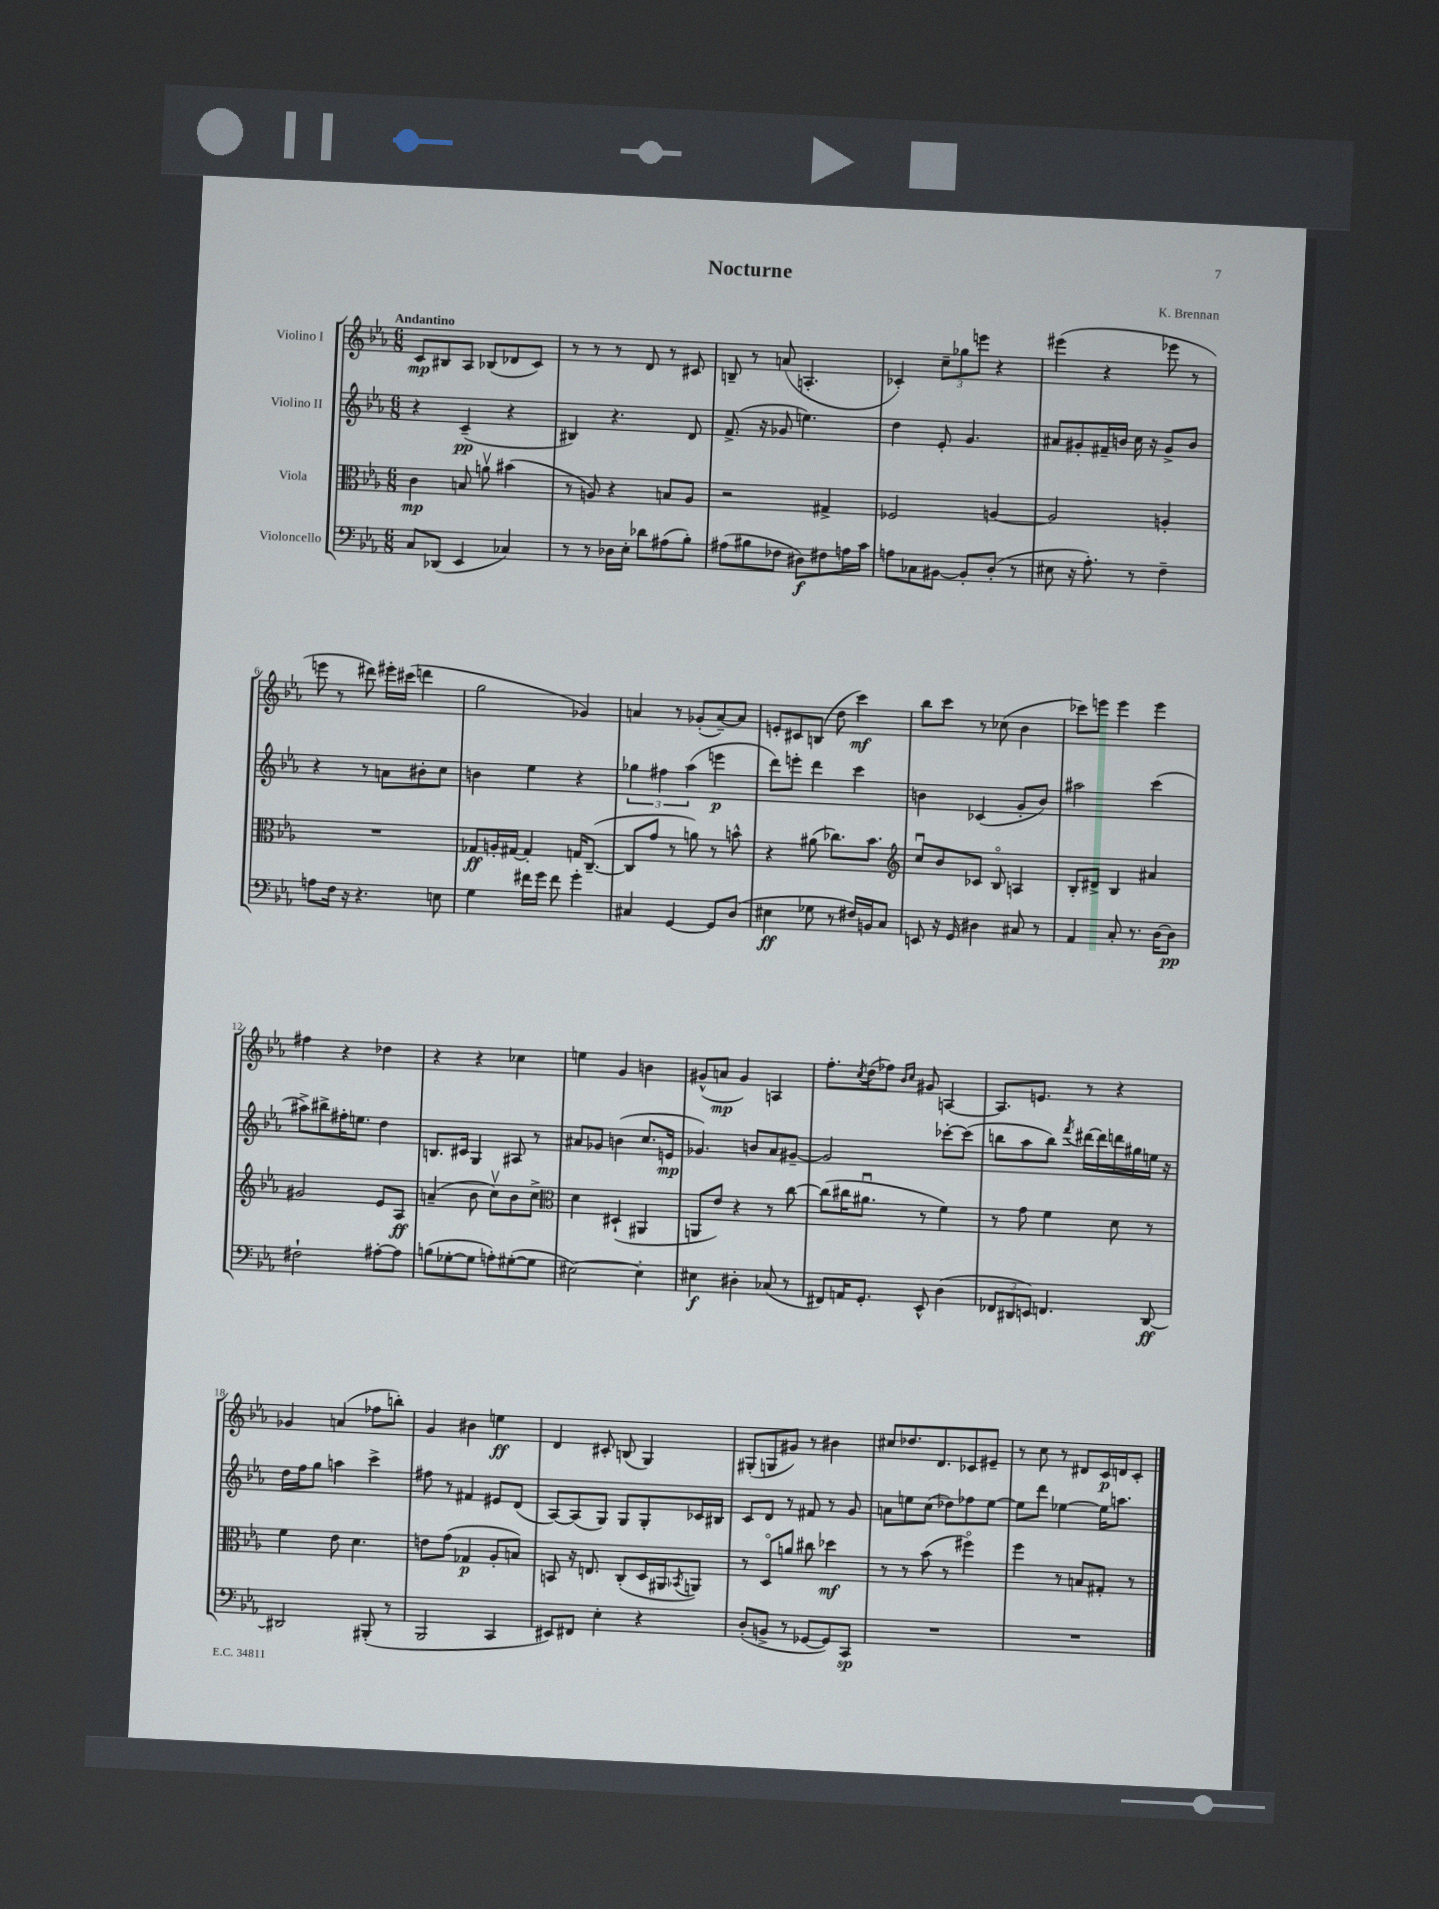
\header { title = "Nocturne" composer = "K. Brennan" }
<<
\new StaffGroup <<
\new Staff = "s0" \with { instrumentName = "Violino I" } {
    \clef treble \key ees \major \numericTimeSignature \time 6/8 \tempo "Andantino"
    c'8\mp bis8 aes8 bes8( des'8 c'8) |
    r8 r8 r8 d'8 r8 cis'8 |
    b8-- r8 a'8( a4.-. |
    ces'4-.) \tuplet 3/2 { c''8-- ges''8 e'''8 } r4 |
    eis'''4( r4 ees'''8 r8 |
    e'''8 r8 dis'''8) eis'''16-. cis'''16( d'''4 |
    g''2 ges'4) |
    a'4 r8 ges'8-.( a'8~--) a'8 |
    e'8-. cis'8 b8( d''8 c'''4\mf) |
    bes''8 c'''8 r8 ces''8( bes'4 |
    ces'''8) e'''8 e'''4 e'''4 |
    fis''4 r4 des''4 |
    r4 r4 ces''4 |
    e''4 g'4 b'4 |
    gis'8-^( a'8\mp gis'4) a4 |
    f''8.-. \acciaccatura { c''8 } d''16( fes''8) \grace { bes'16 c''16 } gis'8 a4~ |
    a8. e'8. r8 r4 |
    ges'4 a'4( fes''8 b''8-.) |
    g'4 bis'4 e''4\ff |
    d'4 cis'8-. b8( g4) |
    gis8-.( g8 gis'8) r8 bis'4 |
    cis''8 des''8. d'8. ces'8 eis'8-- |
    r8 c''8 r8 dis'8 c'16\p d'16 c'8-. \bar "|." |
}
\new Staff = "s1" \with { instrumentName = "Violino II" } {
    \clef treble \key ees \major \numericTimeSignature \time 6/8
    r4 c'4--\pp( r4 |
    bis4) r4. d'8 |
    f'8.->( r16 ges'8 e''4.) |
    d''4 ees'8-. g'4. |
    ais'8 gis'8-. fis'16-- b'16 c''16 r16 gis'8-> b'8 |
    r4 r8 a'8 bis'8-. c''8 |
    b'4 ees''4 r4 |
    \tuplet 3/2 { ges''4 fis''4 aes''4( } e'''4\p |
    d'''8) e'''8-. d'''4 c'''4 |
    b'4 ces'4( g'8-. b'8) |
    ais''2 c'''4( |
    ais''8->) bis''8-> fis''16-. e''8. d''4 |
    b8. cis'16 g4 ais8 r8 |
    ais'8 ges'8 b'4( c''8. e'16\mp |
    ges'4.) b'8 aes'8 gis'8~-- |
    gis'2 ces'''8~-. ces'''8( |
    b''8 aes''8 b''8) \acciaccatura { f'''8 } dis'''16~ dis'''16 d'''16 gis''16 e''16 r16 |
    d''16 f''16 g''8 a''4 c'''4-> |
    fis''8 r8 fis'4 eis'8 d'8( |
    aes8~) aes8( g8) g8 g8-. ces'16 bis16 |
    c'8 d'8 r8 fis'8 r8 g'8 |
    a'8 e''8 c''8( des''8) fes''8 e''8~ |
    e''8 d'''8 ees''4~ ees''16 a''8. \bar "|." |
}
\new Staff = "s2" \with { instrumentName = "Viola" } {
    \clef alto \key ees \major \numericTimeSignature \time 6/8
    c'4\mp b8 a'8\upbow bis'4( |
    r8 a8) r4 b8 a8 |
    r2 gis4-> |
    fes2 a4~ |
    a2 a4-. |
    R2. |
    ges8\ff a16-. gis16~ gis4-. g16 c8.~--( |
    c8 g'8 r8 a'8) r8 b'8-^ |
    r4 ais'8( ces''8.) bes'8. |
    \clef treble c''8\downbow bes'8 ces'8 bes8\flageolet a4 |
    bes8-. dis'8-> bes4 ais'4 |
    gis'2 ees'8 aes8\ff |
    a'4--( bes'8 c''8\upbow) bes'8 c''8-> |
    \clef alto d'4 dis4-!( ais,4 |
    a,8 ees'8) r4 r8 c''8~ |
    c''8( cis''16 ais'8.\downbow r8 f'4) |
    r8 g'8 f'4 d'8 r8 |
    f'4 ees'8 d'4. |
    e'8 g'8( ges4\p aes8-. b8) |
    b,8 r16 e8. c8-.( d16 ais,16 \acciaccatura { bes,8 } a,8) |
    r8 d8\flageolet a'8 cis''8 des''4\mf |
    r8 r8 bes'8( r8 fis''4\flageolet) |
    f''4 r8 b8 gis8-. r8 \bar "|." |
}
\new Staff = "s3" \with { instrumentName = "Violoncello" } {
    \clef bass \key ees \major \numericTimeSignature \time 6/8
    c8 des,8( ees,4 ces4) |
    r8 r8 des16 ees16-. des'8 ais8( bes8-.) |
    ais8( bis8 fes8 dis8\f) fis8 a16 c'16 |
    a8 ces8 bis,8~ bis,8-. d8-.( r8 |
    eis8 r16 aes8.-.) r8 f4-- |
    a8 f16 r16 r4. e8 |
    g4 fis'16 g'16 fis'8 g'4-. |
    cis4 g,4~ g,8 d8( |
    eis4\ff ges8 r8 fis16) b,16 c8 |
    e,8 r16 g,16 dis4 cis8 r8 |
    aes,4 c8-. r8. d16~ d8\pp |
    fis2-! ais8~-. ais8 |
    b8( ges8~-. ges8 a8-.) gis8~-.( gis8 |
    eis2~) eis4-. |
    eis4\f dis4-. ces8( r8 |
    fis,8) a,16 g,8.-. ees,8-^ d4( |
    \tuplet 3/2 { fes,8 dis,8 e,8) } f,4. dis,8~\ff |
    dis,2 bis,,8-.( r8 |
    bes,,2 c,4 |
    eis,8) fis,8 ees4-. r4 |
    d8-.( b,8-> r8 ges,8~ ges,8) c,8\sp |
    R2. |
    R2. \bar "|." |
}
>>
>>
